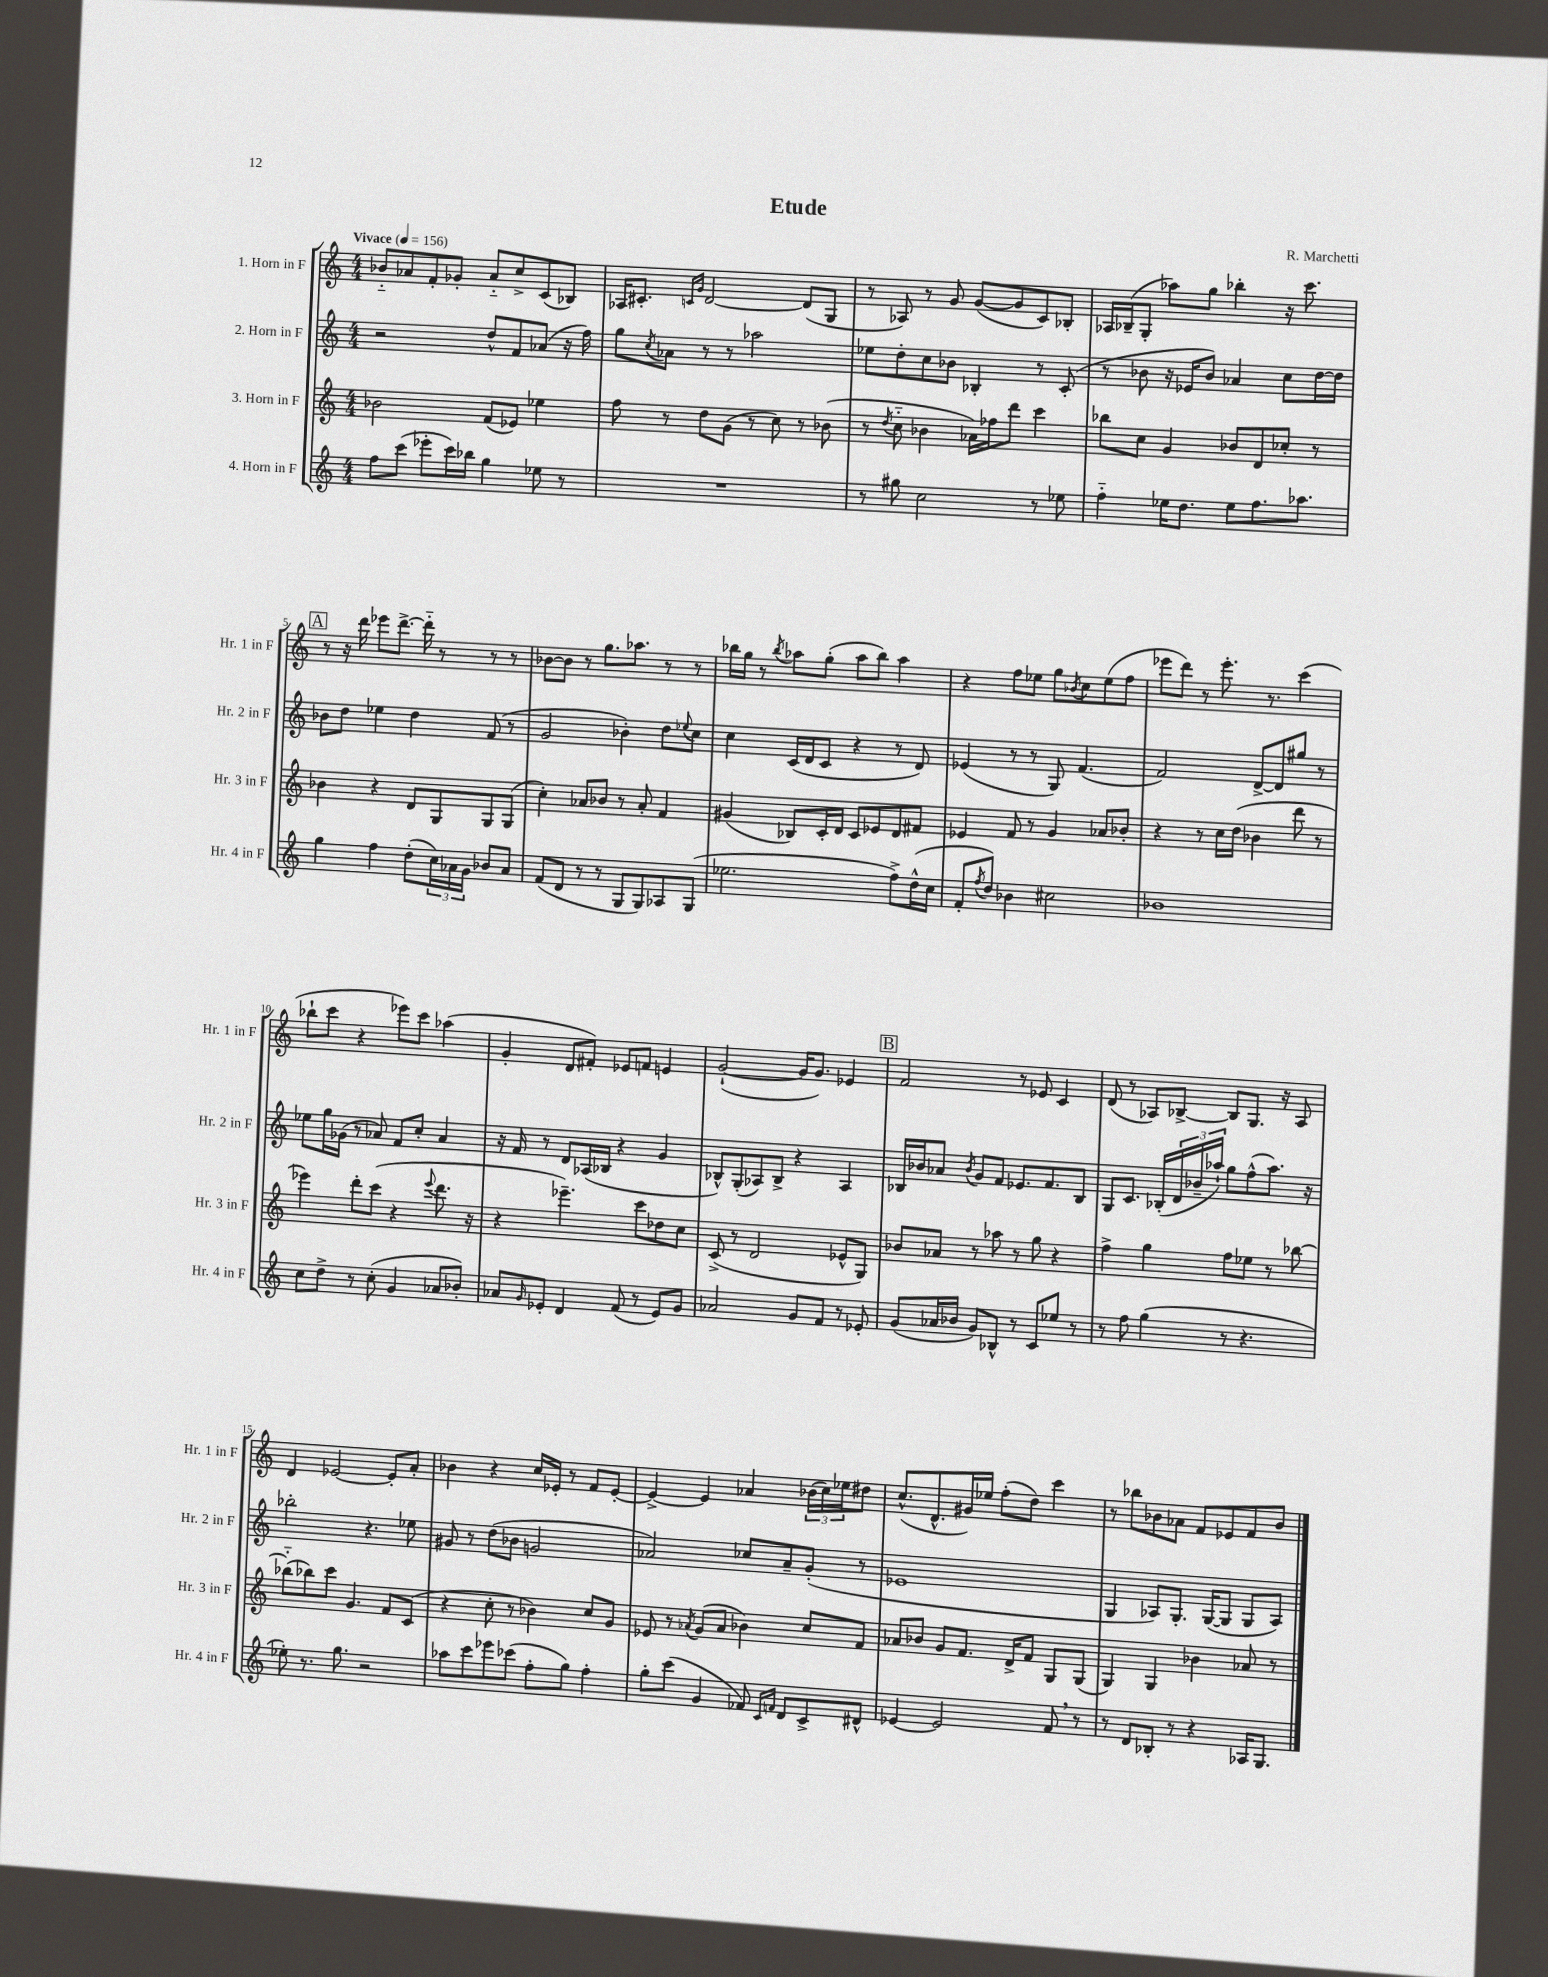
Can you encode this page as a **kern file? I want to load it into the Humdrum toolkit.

**kern	**kern	**kern	**kern
*part4	*part3	*part2	*part1
*staff4	*staff3	*staff2	*staff1
*I"4. Horn in F	*I"3. Horn in F	*I"2. Horn in F	*I"1. Horn in F
*I'Hr. 4 in F	*I'Hr. 3 in F	*I'Hr. 2 in F	*I'Hr. 1 in F
*clefG2	*clefG2	*clefG2	*clefG2
*k[]	*k[]	*k[]	*k[]
*M4/4	*M4/4	*M4/4	*M4/4
*MM156	*MM156	*MM156	*MM156
=1	=1	=1	=1
!	!	!	!LO:TX:a:B:t=Vivace
8ff\L	2b-X\	2r	8b-X/L
(8ccc\J	.	.	8a-X/
8eee-X'\L	.	.	8f'/
16ccc\L)	.	.	8g-X'/J
16bb-X\JJ	.	.	.
4gg\	(8f/L	8dd^^/L	8a-/L
.	8e-X/J)	8f/	8cc^/
8ee-X\	4ee-X\	(8a-X/J	(8c/
8r	.	16r	8B-X/J)
.	.	16ff\)	.
=2	=2	=2	=2
1r	8ff\	8gg\L	16A-X/KL
.	.	.	8.c#X'/J
.	.	8qcc/	.
.	8r	8a-X\J	.
.	.	.	16qqcn/LL
.	.	.	16qqg/JJ
.	8dd\L	8r	[2d/
.	(8g\J	8r	.
.	8r	2aa-X\	.
.	8cc\)	.	.
.	8r	.	(8d/L]
.	(8b-X\	.	8G/J
=3	=3	=3	=3
8r	8r	8ee-X\L	8r
.	8qdd/	.	.
8gg#X\	8cc\	8dd'\	8A-X/)
2cc\	4b-X\	8cc\	8r
.	.	8b-X\J	8g/
.	16a-X\LL)	4B-X'/	([8g/L
.	16ff-X\J	.	.
.	8ddd\J	.	8g/]
8r	4ccc\	8r	8c/)
8ee-X\	.	(8c'/	8B-X'/J
=4	=4	=4	=4
4ff\	8bb-X\L	8r	16A-X/LL
.	.	.	(16B-X~/J
.	8cc\J	8b-X\	8G'/J
16ee-X\KL	4g/	16r	8aa-X\L)
8.dd\J	.	16e-X/KL	.
.	.	8b-/J)	8gg\J
8ee-\L	8b-X/L	4a-X/	4bb-X'\
8.ff\	8d/	.	.
.	8cc-X'/J	8cc\L	16r
8.aa-X\J	.	.	8.ccc\
.	8r	[16dd\L	.
.	.	16dd\JJ]	.
!!LO:LB:g=z
!!LO:REH:place=s1:t=A
=5	=5	=5	=5
4gg\	4b-X\	8b-X\L	8r
.	.	8dd\J	16r
.	.	.	16ddd\
4ff\	4r	4ee-X\	8eee-X\L
.	.	.	[8.ddd^\J
(8dd'\L	8d/L	4dd\	.
.	.	.	16ddd\]
24cc\L)	8G/	.	8r
24a-X\	.	.	.
24g\JJ	.	.	.
8b-X/L	8G/	(8f/	8r
8a-/J	(8G/J	8r	8r
=6	=6	=6	=6
(8f/L	4cc'\)	2g/	[8b-X\L
8d/J	.	.	8b-\J]
8r	8a-X/L	.	8r
8r	8b-X/J	.	8.gg\L
8G/L	8r	4b-X'\)	.
.	.	.	8.aa-X\J
8G/)	8a-'/	.	.
8A-X/	4f/	8dd\L	8r
.	.	8qqee-X/	.
(8G/J	.	8cc\J	8r
=7	=7	=7	=7
2.ee-X\	(4g#X/	4cc\	16bb-X\LL
.	.	.	16gg\JJ
.	.	.	8r
.	.	.	8qbb-/
.	8B-X/L)	(16c/LL	8aa-X\L
.	.	16d/J	.
.	16c'/L	8c/J	(8gg'\J
.	16d/JJ	.	.
.	8c/L	4r	8aa-\L
.	8e-X/	.	8bb-\J)
8ff^\L)	8d/	8r	4aa-\
(16dd^^\L	8f#X/J	8d/)	.
16cc\JJ	.	.	.
=8	=8	=8	=8
8f'/L	4e-X/	(4e-X/	4r
8qff/	.	.	.
8dd/J)	.	.	.
4b-X\	8f/	8r	8ff\L
.	8r	8r	8ee-X\J
2cc#X\	4g/	8G/)	8gg\L
.	.	.	8qb-X/
.	.	(4.f/	8cc\
.	8a-X/L	.	(8ee-\
.	8b-X'/J	.	8ff\J
=9	=9	=9	=9
1b-X	4r	2f/)	8eee-X\L
.	.	.	8ddd\J)
.	8r	.	8r
.	16cc\LL	.	8.eee-'\
.	(16dd\JJ	.	.
.	4b-X\	[8d^/L	.
.	.	.	8.r
.	.	8d/]	.
.	8ddd\	8gg#X/J	(4ccc\
.	8r	8r	.
!!LO:LB:g=z
=10	=10	=10	=10
8cc\L	4eee-X\)	8ee-X\L	8bb-X`\L
8dd^\J	.	16gg\L	8ccc\J
.	.	(16g-X\JJ	.
8r	8ddd'\L	8r	4r
(8cc'\	(8ccc\J	8a-X/)	.
4g/	4r	8f/L	8eee-X\L)
.	.	8cc'/J	8ccc\J
.	8qqeee-/	.	.
8a-X/L	8.ddd\	4a-/	(4aa-X\
8b-X'/J)	.	.	.
.	16r	.	.
=11	=11	=11	=11
8a-X/L	4r	16r	4g'/
.	.	16f/	.
16qqg/	.	.	.
8e-X'/J	.	8r	.
4d/	4.eee-X~\)	8d/L	8d/L
.	.	(16A-X/L	8f#X'/J)
.	.	16B-X/JJ	.
(8f/	.	4r	8e-X/L
8r	8ccc\L	.	8fn/J
8e-/L)	8dd-X\	4g/	4en/
8g/J	8cc\J	.	.
=12	=12	=12	=12
2a-X/	(8c^/	8B-X^^/L)	([2g`/
.	8r	(8G'/	.
.	2d/	8A-X/)	.
.	.	8B-^/J	.
8g/L	.	4r	16g/KL]
.	.	.	8.g/J)
8f/J	.	.	.
8r	8e-X^^/L	4A-/	4e-X/
8e-X'/	8G/J)	.	.
!!LO:REH:place=s1:t=B
=13	=13	=13	=13
(8g/L	8b-X/L	16B-X/LL	2f/
.	.	16b-X/J	.
16a-X/L	8a-X/J	8a-X/J	.
16b-X/JJ	.	.	.
.	.	8qb-/	.
8g/L)	8r	8g/L	.
8B-X^^/J	8aa-X\	8f/J	.
8r	8r	8.e-X/L	8r
8c/L	8gg\	.	8e-X/
.	.	8.f/	.
8ee-X/J	4r	.	4c/
8r	.	8B-/J	.
=14	=14	=14	=14
8r	4ff^\	8G/L	(8d/
8ff\	.	8.c/J	8r
(4gg\	4gg\	.	8A-X/L)
.	.	(16B-X'/LL	.
.	.	24d/	[8B-X^/J
.	.	24b-X~/	.
.	.	24aa-X`/JJ)	.
8r	8ff\L	8gg\L	8B-/L]
4.r	8ee-X\J	(8ff^^\	8.G/J
.	8r	8.aa-\J)	.
.	.	.	16r
.	[8bb-X\	.	8A-/
.	.	16r	.
!!LO:LB:g=z
=15	=15	=15	=15
8ee-X'\)	(8bb-X\L]	2bb-X'\	4d/
8.r	8bb-X\)	.	.
.	8ccc\J	.	[2e-X/
8.gg\	.	.	.
.	4.g/	.	.
2r	.	4.r	.
.	8f/L	.	8e-'/L]
.	(8c/J	8ee-X\	8a'/J
=16	=16	=16	=16
8aa-X\L	4r	8g#X/	4b-X\
8ccc\	.	8r	.
8eee-X\	8cc'\	(8dd\L	4r
(8ccc-X\J	8r	8b-X\J	.
8ff'\L	4b-X\)	2gn/	16cc/LL
.	.	.	16e-X'/JJ
8gg\J)	.	.	8r
4ff'\	8cc/L	.	8f/L
.	8g/J	.	[8e-'/J
=17	=17	=17	=17
8gg'\L	8e-X/	2a-X/)	4e-^/_
(8ccc\J	8r	.	.
.	8qa-X/	.	.
4g/	(8g/L	.	4e-/]
.	8a-/J	.	.
8f-X/)	4b-X\)	8cc-X/L	4a-X/
16qqc/LL	.	.	.
16qqfn/JJ	.	.	.
8d/L	.	8a-~/	.
8c^/	8cc/L	(8g'/J	(24b-X\LL
.	.	.	24cc\)
.	.	.	24ee-X\J
8d#X^^/J	8f/J	8r	8dd#X\J
=18	=18	=18	=18
[4e-X/	8a-X/L	1e-X	(8.cc^^/L
.	8b-X/J	.	.
.	.	.	8.d^^/
2e-/]	8g/L	.	.
.	8.f/J	.	16g#X/L)
.	.	.	16ee-X/JJ
.	.	.	(8ff'\L
.	16d^/KL	.	.
.	8f/J	.	8dd\J)
8f,/	8G/L	.	4ccc\
8r	(8G/J	.	.
=19	=19	=19	=19
8r	4G/)	4G/	8r
8d/L	.	.	8bb-X\L
8B-X'/J	4G/	8A-X/L)	8b-X\
8r	.	8.G'/J	8a-X\J
4r	4b-X\	.	8f/L
.	.	([16G/KL	.
.	.	8G/J]	8e-X/
16A-X/KL	8a-X/	8G/L	8f/
8.G/J	.	.	.
.	8r	8A-/J)	8b-/J
==	==	==	==
*-	*-	*-	*-
